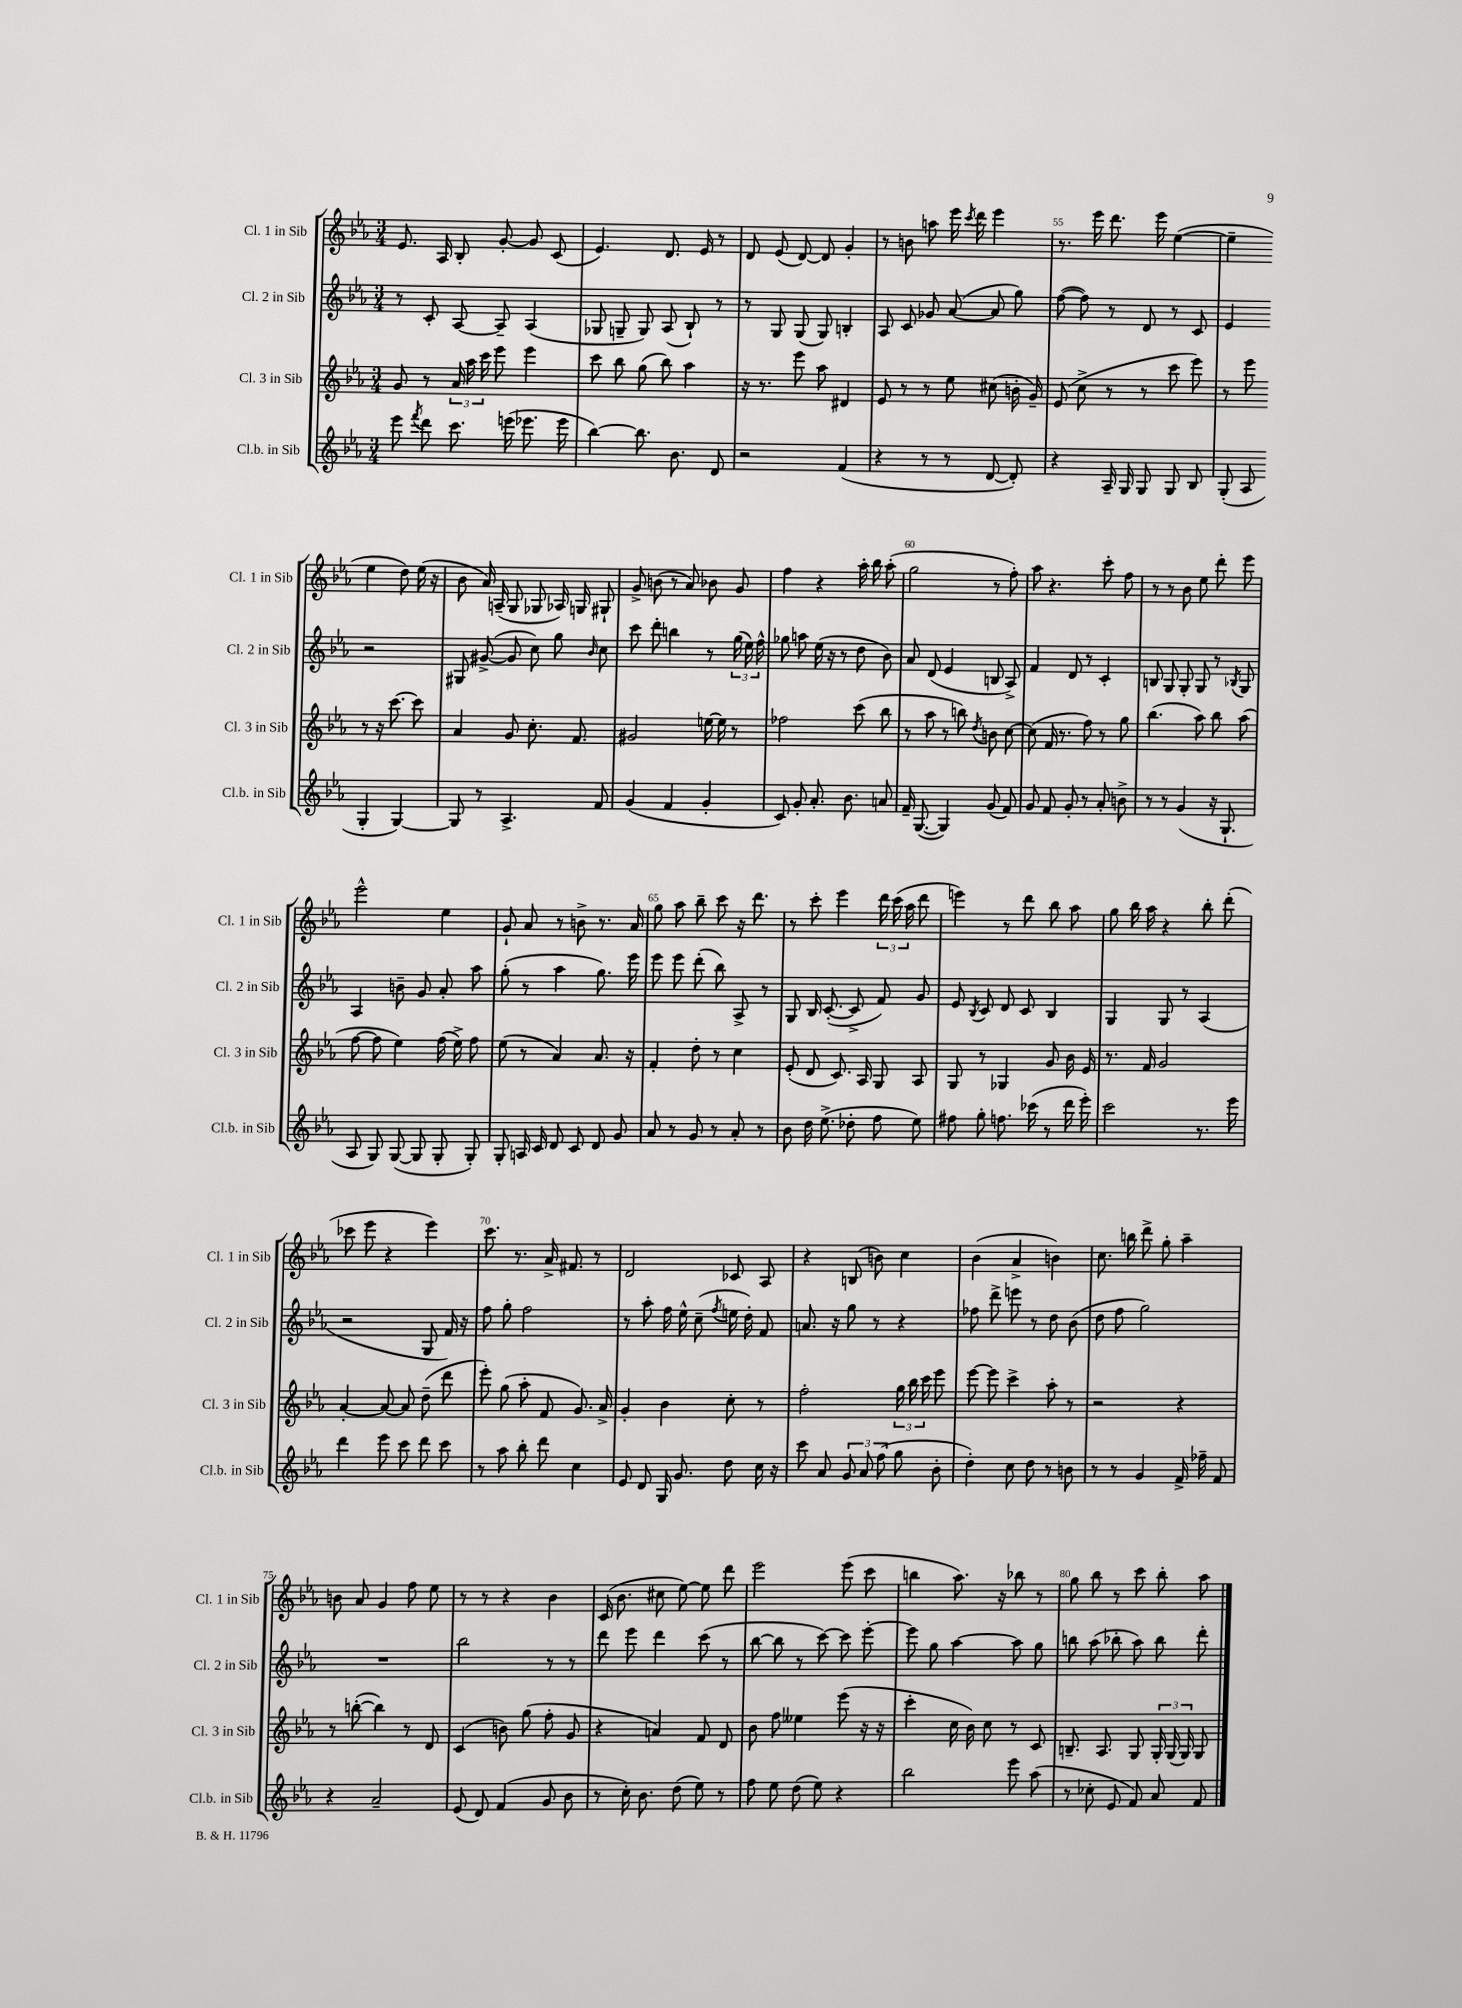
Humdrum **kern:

**kern	**kern	**kern	**kern
*staff4	*staff3	*staff2	*staff1
*clefG2	*clefG2	*clefG2	*clefG2
*k[b-e-a-]	*k[b-e-a-]	*k[b-e-a-]	*k[b-e-a-]
*M3/4	*M3/4	*M3/4	*M3/4
8eee-\	8g/	8r	8.e-/
8qfff/	.	.	.
8ddd\	8r	8c'/	.
.	.	.	16A-/
8.ccc\	24a-/	[8A-/	8B-'/
.	24aa-\	.	.
.	24ccc\	.	.
.	8eee-\	8A-~/]	[8g'/
(16eee\	.	.	.
8.eee-\	4eee-\	(4A-/	8g/]
.	.	.	(8c/
16eee-\	.	.	.
=	=	=	=
[4bb-\)	8ccc\	8G-/	4.e-/)
.	8bb-\	8G~/	.
8.bb-\]	(8gg\	8G/)	.
.	8bb-\)	(8A-/	8.d/
8.b-\	.	.	.
.	4aa-\	8B-`/)	.
.	.	.	16e-/
8d/	.	8r	8r
=	=	=	=
2r	16r	8r	8d/
.	8.r	.	.
.	.	8G/	(8e-/
.	8eee-\	(8G/	[8d/)
.	8aa-\	8G/)	8d/]
(4f/	4d#/	4B'/	4g'/
=	=	=	=
4r	8e-/	8A-/	8r
.	8r	8c/	8b\
8r	8r	8g-/	8aa\
8r	8ee-\	([8a-/	16eee-\
.	.	.	8qccc/
.	.	.	16ddd\
[8d/	(8cc#\	8a-/]	4eee-\
8d'/])	16b'\	8gg\)	.
.	16g~/)	.	.
=	=	=	=
4r	(8e-/	([8ff\	8.r
.	8cc^\	8ff\])	.
.	.	.	16eee-\
16A-~/	8r	8r	8.ddd\
16G/	.	.	.
8G/	8r	8d/	.
.	.	.	16eee-\
8G/	8ccc\	8r	([4ee-\
8B-/	8eee-\)	8c/	.
=	=	=	=
(8G'/	8r	4e-/	4ee-~\]
8A-/	8eee-\	.	.
4G'/	8r	2r	4ee-\
.	16r	.	.
.	[8.ccc\	.	.
[4G/)	.	.	8dd\)
.	8ccc\]	.	(16ee-\
.	.	.	16r
=	=	=	=
8G/]	4a-/	8G#/	8b-\
8r	.	([8g#^/	16a-/)
.	.	.	(16A~/
4.A-^/	8g/	8g#/]	8G/
.	8.cc'\	8cc\)	8G-/
.	.	8gg\	16A-/)
.	8.f/	.	16G/
.	.	16qqb-/	.
8f/	.	8cc\	8G#`/
=	=	=	=
(4g/	2g#/	8ccc\	8g^/
.	.	8ddd'\	(8b\
4f/	.	4bb\	8r
.	.	.	8a-/)
4g'/	[16ee\	8r	8b-\
.	16ee\]	.	.
.	8r	(24gg\	8g/
.	.	24ee-\)	.
.	.	24ff^^\	.
=	=	=	=
8c/)	2ff-\	8gg-\	4ff\
8g'/	.	8aa\	.
8.a-'/	.	(16ee-\	4r
.	.	16r	.
.	.	8r	.
8.b-\	.	.	.
.	(8ccc\	8dd\	16aa-'\
.	.	.	16bb-\
8a/	8bb-\	8b-\)	(8aa-'\
=	=	=	=
16f~/	8r	8a-/	2gg\
([8.G/	.	.	.
.	8aa-\	(8d/	.
4G/])	8r	4e-/	.
.	8bb\)	.	.
.	8qdd/	.	.
(8g/	8b\	8B/	8r
8f/)	[8cc\	8A-^/)	8ff'\)
=	=	=	=
8g/	(8cc\]	4f/	8aa-\
8f/	16f/	.	4.r
.	8.r	.	.
8g'/	.	8d/	.
8r	8ff\)	8r	.
8a-'/	8r	4c'/	8ccc'\
8b^\	8gg\	.	8ff\
=	=	=	=
8r	(4.bb-\	8B/	8r
8r	.	8G/	8r
(4g/	.	8G'/	8b-\
.	8aa-\)	8G/	8ee-\
16r	8bb-\	8r	8ddd'\
8.G`/	.	.	.
.	.	8qB-/	.
.	(8aa-\	8G/	8eee-\
=	=	=	=
8A-/	[8ff\	4A-/	2eee-^^\
8G/)	8ff\]	.	.
([8G/	4ee-\)	8b~\	.
8G/]	.	8g/	.
8G'/	(16ff\	8a-'/	4ee-\
.	16ee-^\)	.	.
8G'/)	8ff\	8aa-\	.
=	=	=	=
8G'/	(8ee-\	(8gg'\	8g`/
16A/	8r	8r	8a-/
16c/	.	.	.
8d/	4a-/)	4aa-\	8r
8c/	.	.	8b^\
8d/	8.a-/	8.gg\)	8.r
8g/	.	.	.
.	16r	16eee-\	16a-/
=	=	=	=
8a-/	4f'/	8eee-\	8gg\
8r	.	8eee-\	8aa-\
8g/	8dd'\	(8ddd'\	8bb-~\
8r	8r	8bb-\)	8ccc\
8a-'/	4cc\	8A-^/	16r
.	.	.	8.ddd\
8r	.	8r	.
=	=	=	=
8b-\	(8e-'/	8G/	8r
16dd\	8d/	16B-/	8ccc'\
(8.ee-^\	.	([8.c'/	.
.	8.c/)	.	4eee-\
8dd-'\	.	8c^/]	.
.	16A-/	.	.
8ff\	8G/	8f/)	24ddd\
.	.	.	(24ccc\
.	.	.	24aa-\
8ee-\)	8A-/	8g/	8ddd\
=	=	=	=
8ff#\	8G/	8e-/	4eee\)
.	.	8qB-/	.
8gg'\	8r	8c/	.
8.ff\	4G-/	8d/	8r
.	.	8c/	8ddd\
(16ccc-\	.	.	.
8r	8g/	4B-/	8bb-\
16ddd\	16b-\	.	8aa-\
16eee-'\)	16e-/	.	.
=	=	=	=
2ccc\	8.r	4G/	8gg\
.	.	.	16bb-\
.	16f/	.	16aa-\
.	2g/	8G/	4r
.	.	8r	.
8.r	.	(4A-/	8bb-'\
.	.	.	(8ddd'\
16eee-\	.	.	.
=	=	=	=
4ddd\	[4a-'/	2r	8ccc-\
.	.	.	8eee-\
8eee-\	8a-/_	.	4r
8ccc\	8a-/]	.	.
8ddd\	(8dd~\	8G/	4eee-\)
8ccc\	8ddd\	16f/)	.
.	.	16r	.
=	=	=	=
8r	8eee-'\)	8ff\	8.ccc\
8aa-\	(8gg\	8gg'\	.
.	.	.	8.r
8bb-'\	8aa-'\	2ff\	.
8ddd\	8f/	.	16a-^/
.	.	.	8.f#/
4cc\	8.g/)	.	.
.	.	.	8r
.	16a-^/	.	.
=	=	=	=
8e-/	4g'/	8r	2d/
8d/	.	8aa-'\	.
16G/	4b-\	16ff\	.
8.g/	.	16ee-^^\	.
.	.	(8cc~\	.
.	.	8qff/	.
8dd\	8cc'\	16ee\	8c-/
.	.	16dd'\)	.
16cc\	8r	8f/	8A-/
16r	.	.	.
=	=	=	=
8ccc\	2ff'\	8.a/	4r
8a-/	.	.	.
.	.	16r	.
12g/	.	8gg\	(8B/
12a-/	.	.	.
.	.	8r	8b\)
(12ff\	.	.	.
8gg\	24gg\	4r	4cc\
.	24bb-\	.	.
.	24ccc\	.	.
8b-'\	8eee-\	.	.
=	=	=	=
4dd'\)	[8eee-\	8ff-\	(4b-\
.	8eee-\]	8ddd^\	.
8cc\	4ccc^\	8eee\	4a-^/
8dd\	.	8r	.
8r	8aa-'\	8dd\	4b\)
8b\	8r	(8b-\	.
=	=	=	=
8r	2r	8dd\	8.cc\
8r	.	8ff\	.
.	.	.	16bb\
4g/	.	2gg\)	8ddd^\
.	.	.	8gg'\
16f^/	4r	.	4aa-~\
16ff-~\	.	.	.
8f/	.	.	.
=	=	=	=
4r	8r	2.r	8b\
.	([8bb'\	.	8a-/
2a-~/	4bb\])	.	4g/
.	8r	.	8ff\
.	8d/	.	8ee-\
=	=	=	=
(8e-/	(4c/	2bb-\	8r
8d/)	.	.	8r
(4f/	8b\)	.	4r
.	(8gg\	.	.
8g/	8ff'\	8r	4b-\
8b-\	8g/	8r	.
=	=	=	=
8r	4r	8ddd\	(16c/
.	.	.	8.b-\
16cc'\)	.	8eee-\	.
8.b-\	.	.	.
.	4a/)	4ddd\	8cc#\
(8dd\	.	.	[8ee-\)
8ee-\)	8f/	(8ccc\	8ee-\]
8r	8d/	8r	8ddd\
=	=	=	=
8ff\	8b-\	[8bb-\	2eee-\
8ee-\	8ff\	8bb-\]	.
(8dd\	4ee--\	8r	.
8ee-\)	.	[8ccc\)	.
4r	(8eee-\	8ccc\]	(8eee-\
.	16r	[8eee-'\	8ccc\
.	16r	.	.
=	=	=	=
2bb-\	4ccc'\	8eee-\]	4bb\
.	.	8gg\	.
.	16cc\	[4aa-\	8.aa-\)
.	16b-\)	.	.
.	8cc\	.	.
.	.	.	16r
8eee-\	8r	8aa-\]	8bb-\
(8aa-\	8c/	8gg\	8r
=	=	=	=
8r	8.B~/	8bb\	8gg\
8cc-'\	.	(8aa-\	8bb-\
.	8.A-/	.	.
8e-/	.	8bb-'\	8r
8f/)	8G/	8aa-\)	8ccc\
8a-/	24G'/	8bb-\	8bb-'\
.	(24G/	.	.
.	24G/)	.	.
8f/	8G/	8ddd'\	8aa-\
==	==	==	==
*-	*-	*-	*-
